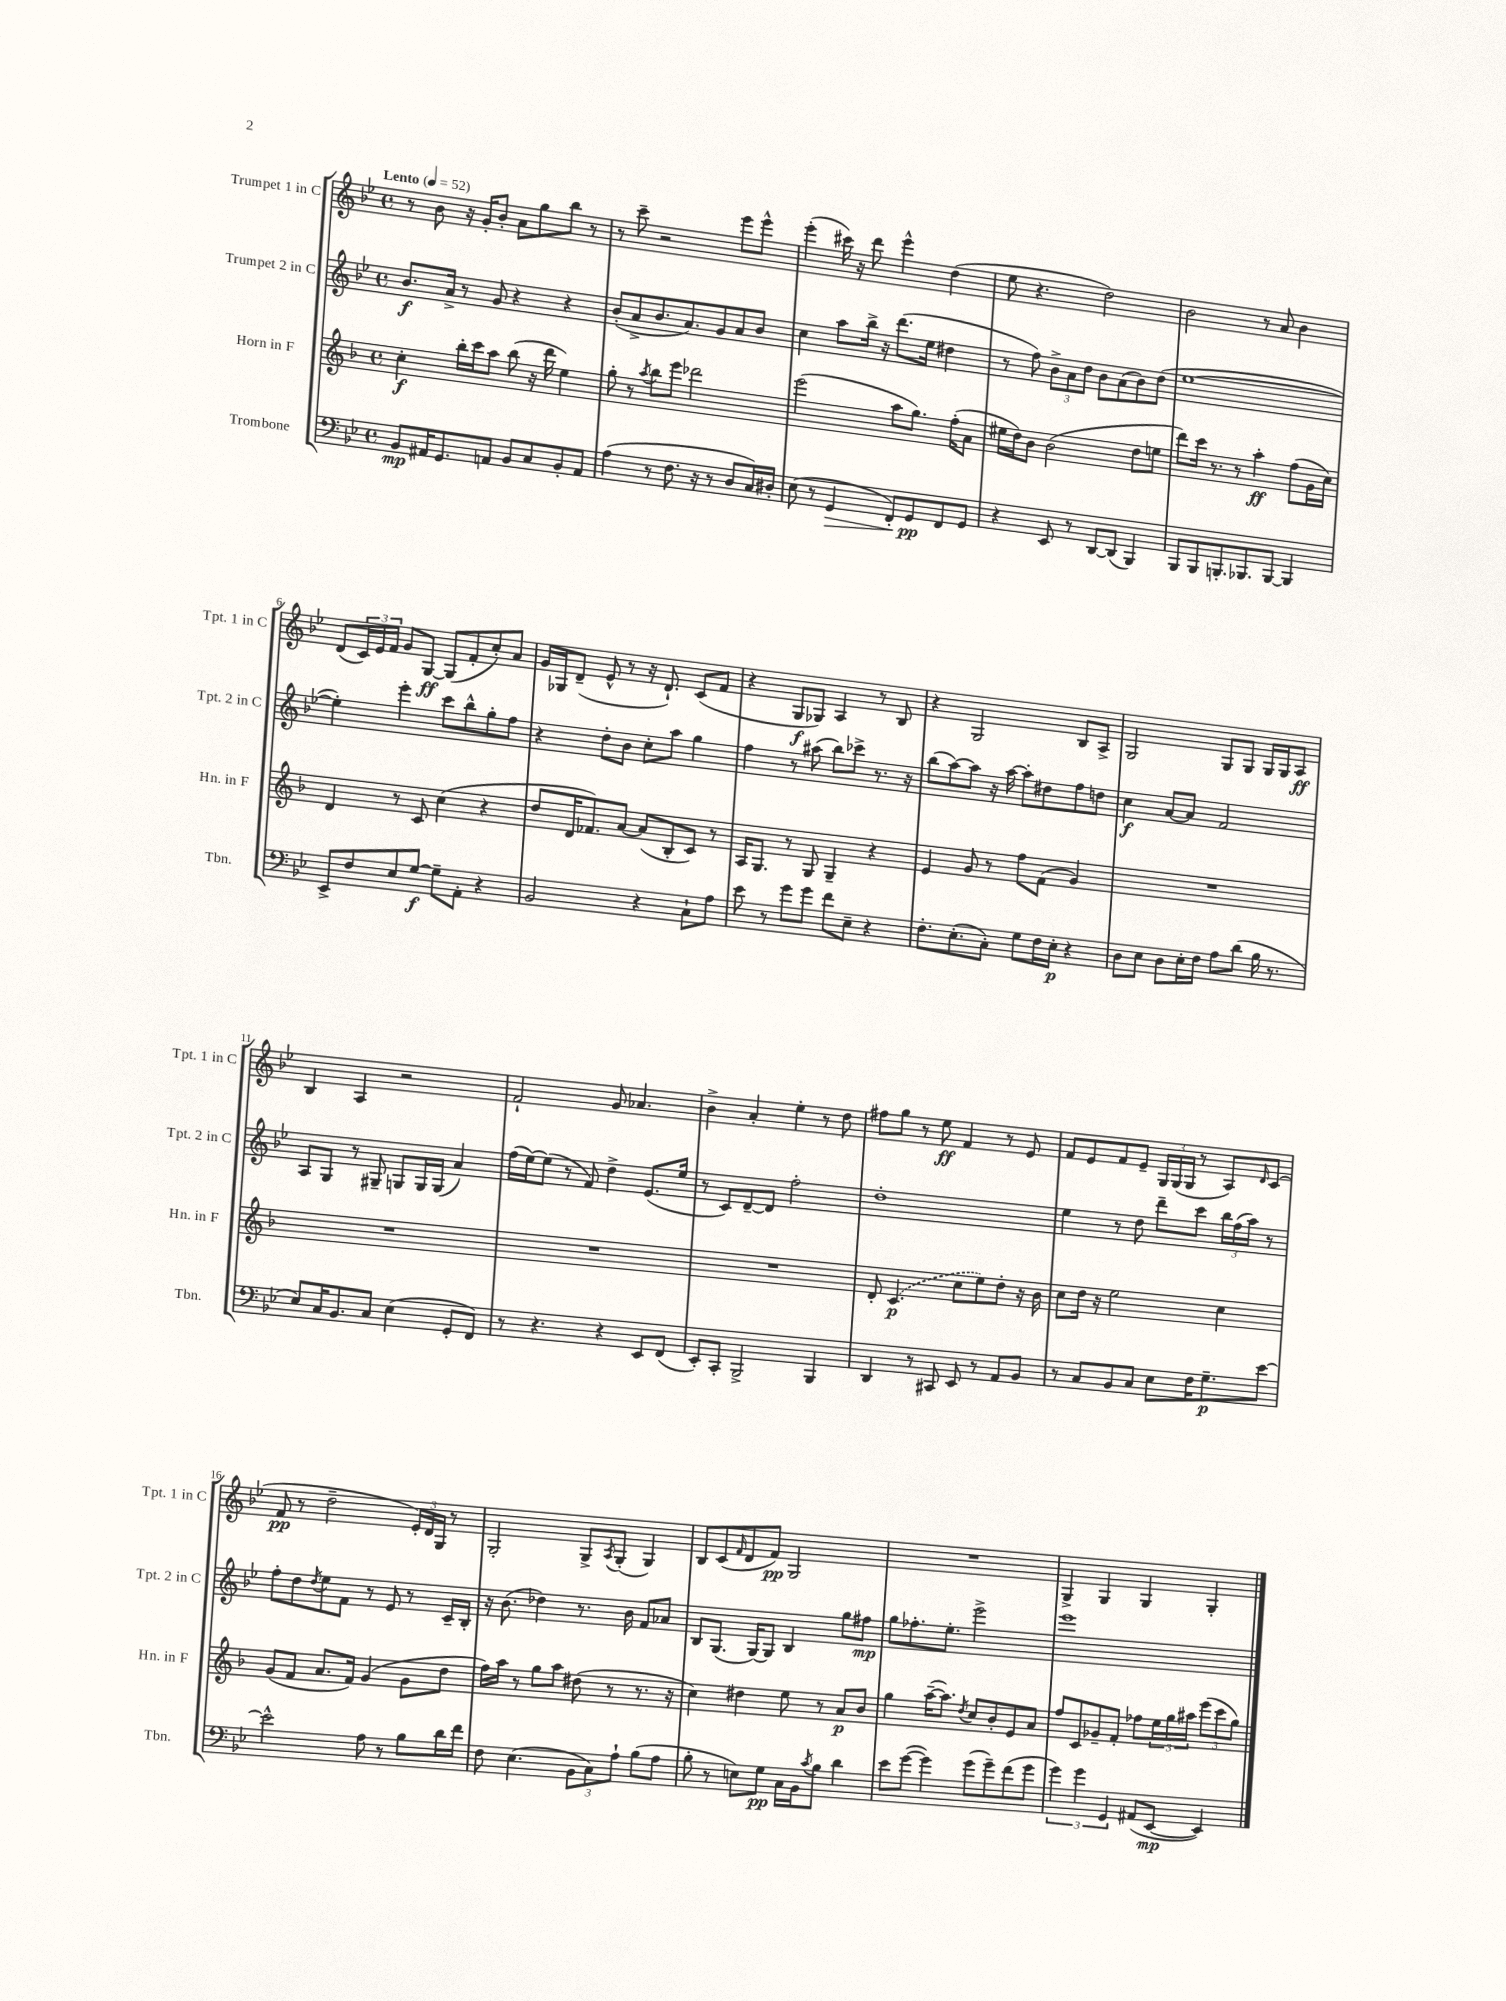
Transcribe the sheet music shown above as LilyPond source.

<<
\new StaffGroup <<
\new Staff = "s0" \with { instrumentName = "Trumpet 1 in C" shortInstrumentName = "Tpt. 1 in C" } {
    \clef treble \key bes \major \defaultTimeSignature \time 4/4 \tempo "Lento" 4 = 52
    r8 bes'8 r16 g'16-. bes'8-. a'8 g''8 bes''8 r8 |
    r8 c'''8-- r2 ees'''8 ees'''8-^ |
    ees'''4-.( cis'''16) r16 d'''8 ees'''4-^ d''4( |
    ees''8 r4. d''2) |
    bes'2 r8 a'8 bes'4 |
    d'8( \tuplet 3/2 { c'16) ees'16 f'16 } g'8 g8~\ff g8( f'8-. c''8-.) a'8 |
    g'16 ges16 d'8--( ees'8-^ r8 r16 d'8.-!) c'8( f'8 |
    r4 g8\f ges8) a4 r8 bes8 |
    r4 g2 bes8 a8-> |
    g2 g8 g8 g16 g16 a8\ff |
    bes4 a4 r2 |
    f'2-! g'8 aes'4. |
    bes'4-> a'4-. ees''4-. r8 d''8 |
    fis''8 g''8 r8 ees''8\ff f'4 r8 ees'8 |
    f'8 ees'8 f'8 ees'8-- \tuplet 3/2 { g16 g16( g16 } r8 a8) \grace { d'16 } c'8( |
    f'8\pp r8 d''2-- \tuplet 3/2 { ees'16-.) d'16 g16 } r8 |
    g2-. g8-> \acciaccatura { a8 } g8-.( g4) |
    bes8 c'8( \grace { f'16 } d'8 f'8\pp) g2 |
    R1 |
    g4-> g4 g4 g4-. \bar "|." |
}
\new Staff = "s1" \with { instrumentName = "Trumpet 2 in C" shortInstrumentName = "Tpt. 2 in C" } {
    \clef treble \key bes \major \defaultTimeSignature \time 4/4
    bes'8.\f a'16-> r8 g'8 r4 r4 |
    bes'8-.( a'8-> bes'8. a'8.) g'8 a'8 bes'8 |
    c''4 a''8 bes''16-> r16 d'''8.( ees''16 dis''4 |
    r8 f''8) \tuplet 3/2 { bes'8-> a'8 d''8 } bes'8 a'8( bes'8) d''8( |
    ees''1~ |
    ees''4-.) ees'''4-. c'''8 bes''8-^ g''8-. f''8 |
    r4 d''8-. bes'8 c''8-. a''8 g''4 |
    f''4 r8 ais''8( bes''8) ces'''8-> r8. r16 |
    bes''8( a''8~) a''8 r16 a''16~ a''8-. dis''8 f''8 d''8 |
    c''4\f a'8~ a'8 f'2 |
    a8 g8 r8 gis8-- g8 g16 g16( a'4) |
    f''16( ees''16~) ees''8( r8 f'8) d''4-> ees'8.( ees''16 |
    r8 c'8) d'8~-- d'8 f''2-. |
    d''1-. |
    ees''4 r8 d''8 d'''8-- c'''8 \tuplet 3/2 { bes''16 f''16( a''16) } r8 |
    f''8-. d''8 \acciaccatura { d''8 } ees''8 f'8 r8 ees'8 r8 c'16-- bes16-. |
    r16 bes'8.( des''4) r8. bes'16 f'8 aes'8 |
    bes8 g8.( g16~) g8 bes4 g''8 fis''8\mp |
    g''8 fes''8.-. ees''8.-. ees'''2-> |
    ees'''1 \bar "|." |
}
\new Staff = "s2" \with { instrumentName = "Horn in F" shortInstrumentName = "Hn. in F" } {
    \clef treble \key f \major \defaultTimeSignature \time 4/4
    c''4-.\f bes''16-. c'''16 a''8 bes''8( r16 d'''16 e''4) |
    g''8-. r8 \acciaccatura { a''8 } bes''8 e'''8 des'''2 |
    e'''2( a''8 g''8.) f''16-.( a'8 |
    eis''16 d''16) bes'8 bes'2( d''8 e''8 |
    d'''8) c'''16 r8. r8 a''4-.\ff f''8( g'16 c''16) |
    d'4 r8 c'8 c''4( r4 |
    d''8 d'16 fes'8.) a'8~ a'8( bes8-. c'8) r8 |
    a16 g8. r8 g8 g4-- r4 |
    e'4 g'8 r8 f''8 f'8( g'4) |
    R1 |
    R1 |
    R1 |
    R1 |
    d'8-. \once \slurDashed c'4.\p( c''8 e''8) d''8-. r16 bes'16 |
    c''8 d''16 r16 e''2 c''4 |
    g'8( f'8 a'8. f'16) g'4( g'8 d''8 |
    f''16) a''16 r8 g''8 a''8 dis''8( r8 r8. r16 |
    c''4) dis''4 e''8 r8 a'8\p bes'8 |
    g''4 a''16~--( a''8.) \acciaccatura { d''8 } c''8 bes'8-. e'8 a'8 |
    f''8 c'8 ges'8-- f'8-. fes''8 \tuplet 3/2 { e''16 g''16 ais''16 } \tuplet 3/2 { e'''8( c'''8 g''8) } \bar "|." |
}
\new Staff = "s3" \with { instrumentName = "Trombone" shortInstrumentName = "Tbn." } {
    \clef bass \key bes \major \defaultTimeSignature \time 4/4
    bes,8\mp ais,16 g,8. a,8 bes,8 c8 bes,8-. a,8 |
    a4( r8 f8. r16 r8 d8 c16) dis16-. |
    ees8( r8 g,4\> f,8-.) g,8\pp\! f,8 g,8 |
    r4 ees,8 r8 d,8~ d,8( bes,,4) |
    bes,,8 bes,,8 b,,8.-. bes,,8. bes,,8~ bes,,4 |
    ees,8-> f8 ees8 g8~\f g8-- a,8-. r4 |
    bes,2 r4 c8-! a8 |
    ees'8 r8 g'8 g'8 f'8 ees8-- r4 |
    f8.-. ees8.-.( c8-.) g8 f16 ees16-.\p r4 |
    d8 ees8 d8 ees16-. f16 a8 d'8( bes16 r8. |
    ees8) c16 bes,8. c8 ees4( g,8-. f,8) |
    r8 r4. r4 ees,8 f,8( |
    ees,8-.) c,8-. bes,,2-> bes,,4 |
    d,4 r8 cis,8 ees,8 r8 a,8 bes,8 |
    r8 c8 bes,8 c8 ees8 f16 g8.--\p ees'8~ |
    ees'2-^ a8 r8 bes8 d'16 f'16 |
    f8 ees4.( \tuplet 3/2 { bes,8 c8) a8-! } bes8( a8 |
    bes8-. r8 e8) g8\pp c16 bes,16 \acciaccatura { c'8 } bes8 d'4 |
    ees'8 g'8~( g'4) g'8( g'8--) f'8( g'8 |
    \tuplet 3/2 { g'4) g'4 g,4 } ais,8( ees,8~\mp ees,4) \bar "|." |
}
>>
>>
